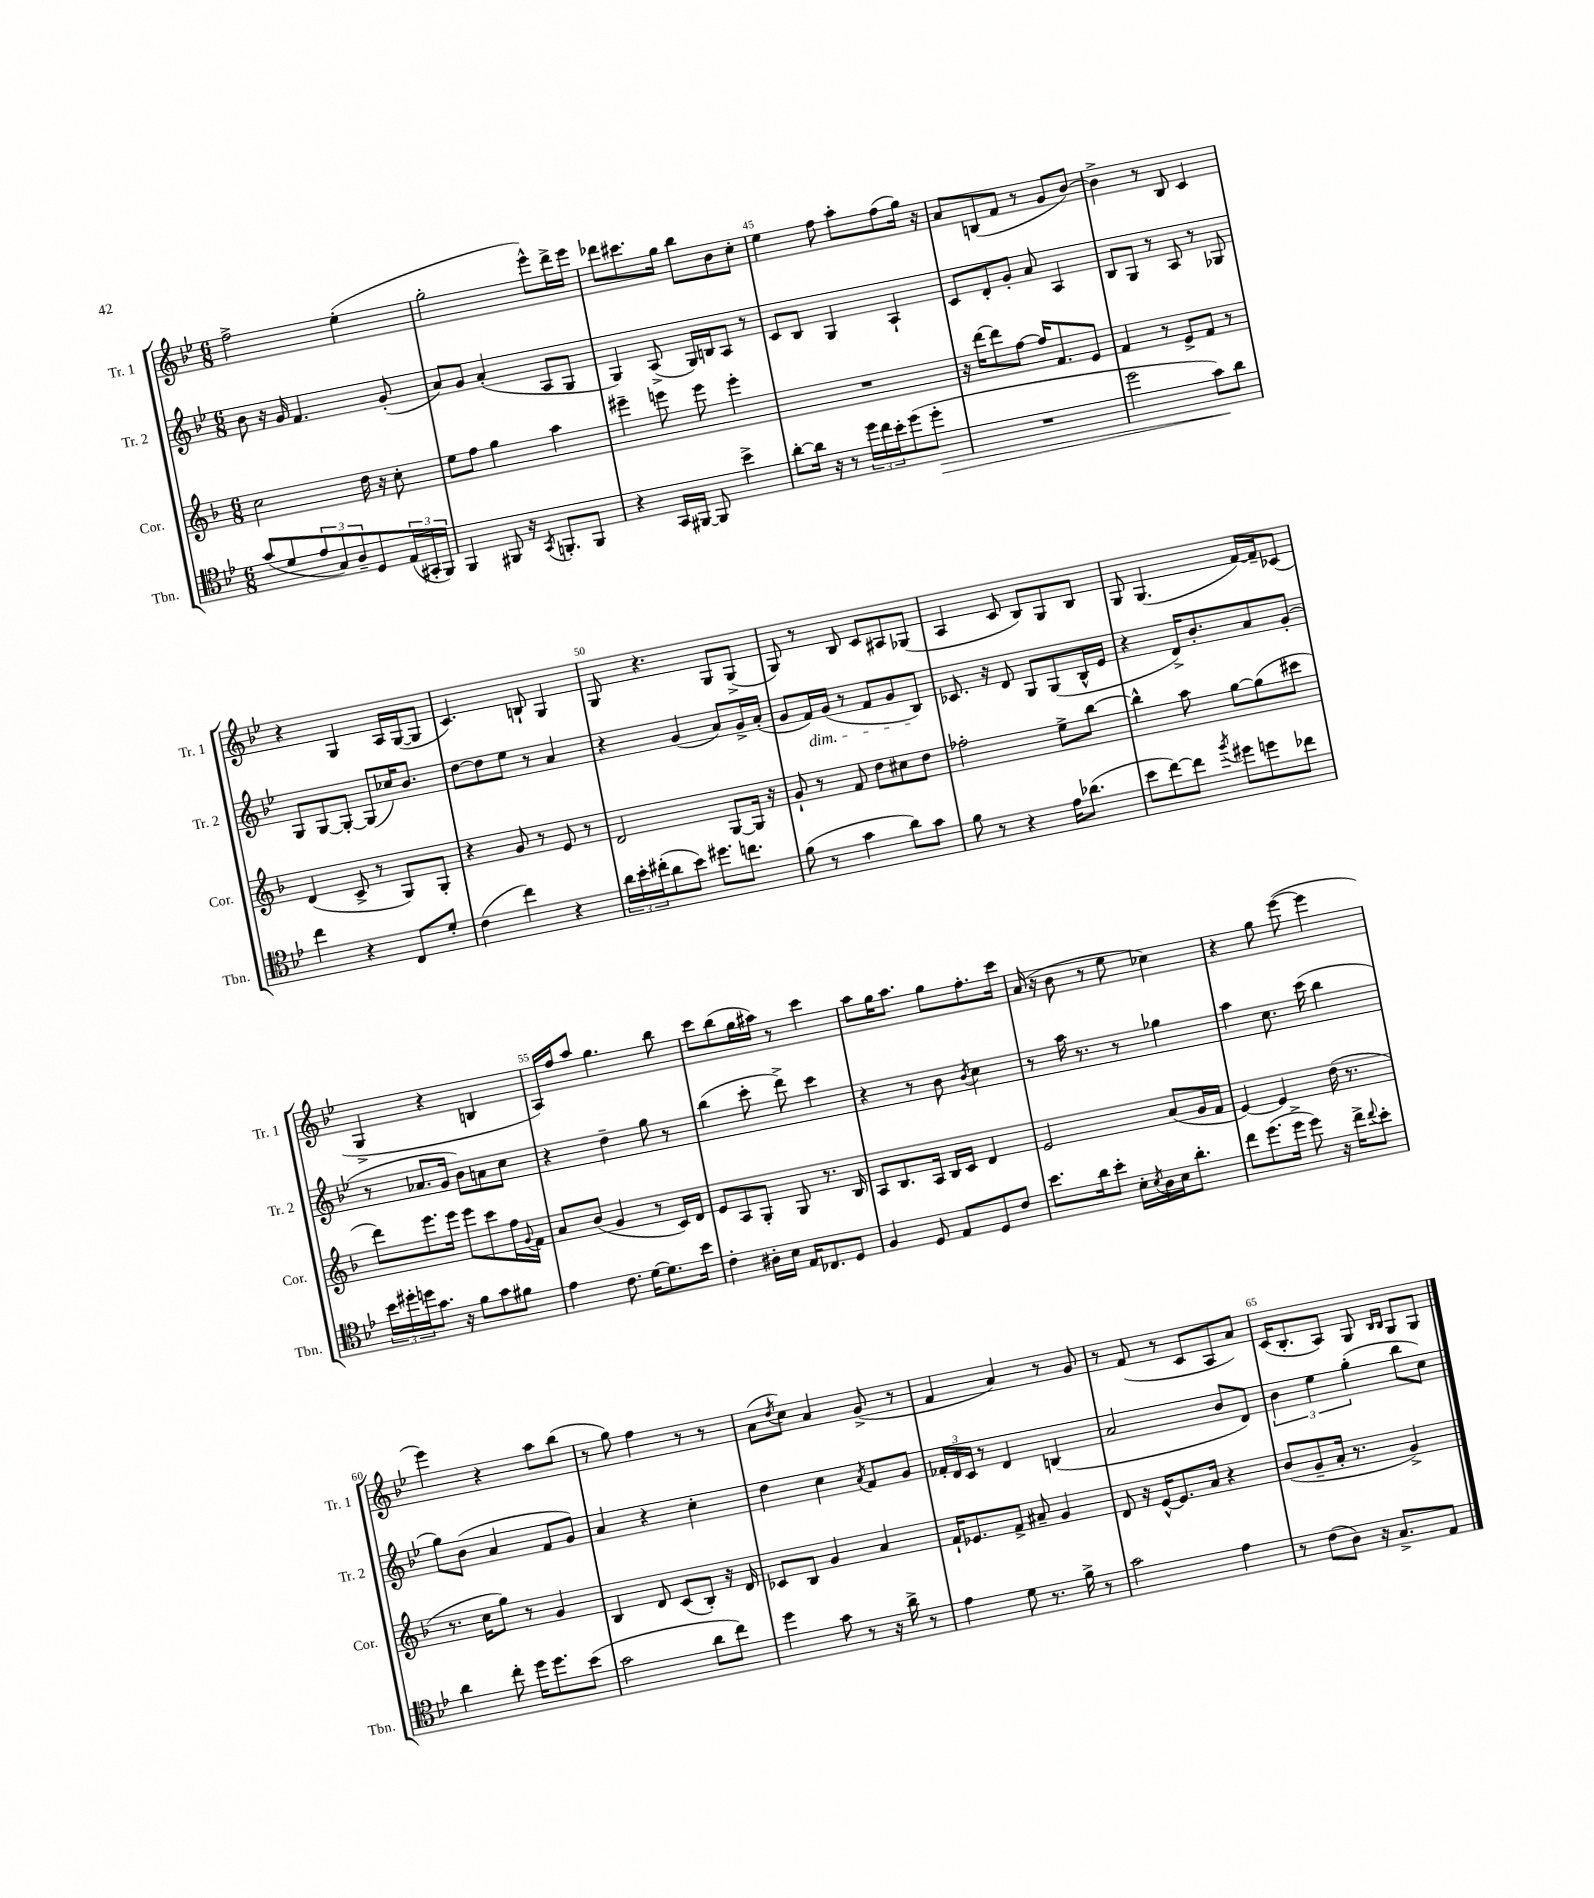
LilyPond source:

<<
\new StaffGroup <<
\new Staff = "s0" \with { instrumentName = "Tr. 1" shortInstrumentName = "Tr. 1" } {
    \clef treble \key bes \major \numericTimeSignature \time 6/8
    f''2-> ees''4-.( |
    g''2-. ees'''8-^) d'''16-> ees'''16 |
    des'''8 cis'''8. g''16 bes''8 bes'8 c''8-. |
    ees''4 f''8 a''8-. f''8( g''16) r16 |
    a'8 b8( f'8 r8 g'8 bes'8~) |
    bes'4-> r8 bes8 c'4 |
    r4 g4 a16 g16~( g8 |
    c'4.) b8-! g4 |
    g8 r4. g8 g8->( |
    g8) r8 bes8 c'8 ais8 ges8( |
    a4 c'8 bes8) g8 bes8 |
    g8 g4.( f'16~) f'16-- ces'8( |
    g4-> r4 b4 |
    a16) f''16 a''8 g''4. bes''8 |
    c'''8 bes''8( g''16 ais''16) r8 c'''4 |
    a''8 g''16 a''8. g''8 f''8.-. c'''16 |
    a'16( r16 bes'8 r8 ees''8 ces''4) |
    r4 g''8 ees'''8~( ees'''4 |
    ees'''4) r4 a''8 bes''8( |
    r8 g''8) f''4 r8 r8 |
    a'8( \acciaccatura { d''8 } c''8) a'4 g'8->( r8 |
    f'4 a'4) r8 g'8 |
    r8 f'8( r8 c'8 a8 a'8) |
    c'16( bes8.-. a8) g8 \grace { bes16 bes16 } g8 g8 \bar "|." |
}
\new Staff = "s1" \with { instrumentName = "Tr. 2" shortInstrumentName = "Tr. 2" } {
    \clef treble \key bes \major \numericTimeSignature \time 6/8
    bes'8 r16 g'16 f'4. g'8-.( |
    a'8) g'8 a'4-.( a8 g8 |
    g4) a8->( g16) b16 a8 r8 |
    c'8 bes8 g4 a4-! |
    c'8 d'8-. g'8-. a'8 a4 |
    bes8 g8 r8 a8 r8 ges8 |
    g8 g8~ g8~-. g8( ces''16) bes'8. |
    d''8~ d''8 ees''8 r8 a'4 |
    r4 g'4( a'8) g'16-> a'16-.( |
    g'8 f'16\dim) g'16( r8 f'8 g'8 bes8\!) |
    ces'8. r16 d'8 g8 g8( bes16-^ ees'16 |
    r4 d'16->) bes'8.-. a'8 g'8-.( |
    r8 aes'8. g'16 bes'8) a'8 c''8 |
    r4 d''4-- g''8 r8 |
    bes''4( c'''8-. d'''8->) c'''4 |
    r4 r8 bes'8 \acciaccatura { bes'8 } c''4 |
    r8 a''16 r8. r8 ges''4 |
    a''4 c''8. c'''16( bes''4 |
    g''8) bes'8( a'4 f'8 g'8) |
    a'4 r4 c''4-. |
    d''4 c''4 \acciaccatura { a'8 } f'8 g'8 |
    \tuplet 3/2 { fes'16-. d'16 c'16 } r8 d'4 b4( |
    a'2 bes'8 d'8) |
    \tuplet 3/2 { bes'4 ees''4 g''4-.( } bes''8 c''8) \bar "|." |
}
\new Staff = "s2" \with { instrumentName = "Cor." shortInstrumentName = "Cor." } {
    \clef treble \key f \major \numericTimeSignature \time 6/8
    c''2 d''16 r16 c''8-. |
    e''8 f''8 g''4 a''4 |
    eis'''4-- e'''8 e'''8 e'''4-. |
    R2. |
    r16 d'''16~ d'''8 f''8~ f''16 f'8. e'8 |
    f'4 r8 e'8-> f'8 r8 |
    d'4( c'8-> r8 g8) g8-. |
    r4 g'8 r8 e'8 r8 |
    d'2 g8~ g16 r16 |
    g'8-! r8 f'8 d''8 cis''8 d''8 |
    fes''2-. e''8-> bes''8~ |
    bes''4-^ a''8 g''8~ g''8( cis'''8 |
    d'''8) e'''8. e'''16 e'''8 c'''8 f''16 \appoggiatura { g'8 } f'16 |
    a'8 bes'8( g'4 r8 c'16) d'16 |
    e'8 a8 g8-. g8 r8. bes16 |
    a8 bes8. a16 bes16 c'16 d'4 |
    e'2 a'8( g'16 f'16 |
    e'4~) e'4 d''16( r8. |
    r8. c''16 g''8) r8 g'4 |
    bes4 d'8 c'8( bes8-.) r16 d'16 |
    ces'8 bes8 g'4 a'4 |
    f'16-! ees'8. f'8-> ais'8-- g'4 |
    d'8 r16 e'16~-^ e'8. a'16 r4 |
    bes'8( g'8-- a'16-. r8. g'4->) \bar "|." |
}
\new Staff = "s3" \with { instrumentName = "Tbn." shortInstrumentName = "Tbn." } {
    \clef tenor \key bes \major \numericTimeSignature \time 6/8
    g'8( d'8 \tuplet 3/2 { ees'8 g8) a8-- } d8 \tuplet 3/2 { ees16( gis,16-. f,16) } |
    f,4 fis,8 r16 \acciaccatura { g,8 } f,8.-. f,8 |
    r4 g,16 fis,16~ fis,8 bes'4-> |
    a'8~-. a'16 r16 r8 \tuplet 3/2 { d''16 c''16 bes'16-. } d''8( d''8-.\> |
    R2. |
    d''2 g'8\!) a'8 |
    c''4 r4 c8 d'8-. |
    c'4( c''4) r4 |
    \tuplet 3/2 { a'16 bes'16-. cis''16-.( } a'8 bes'8) dis''8. c''8. |
    f'8( r8 g'4 a'8) g'8 |
    f'8 r8 r4 ees'16 aes'8.( |
    bes'8 c''8~) c''8 \acciaccatura { f''8 } dis''8 d''8 ces''8 |
    \tuplet 3/2 { bes'16 dis''16-. d''16 } g'8. r16 f'8 g'8 fis'8 |
    ees'4 c'8. d'16~ d'8. bes'16 |
    c'4-. ais16-. bes16 ees16 ces8. d8 |
    f4 d8 ees8 d8 c'8 |
    bes'8. a'16 bes'8-. bes16-. \acciaccatura { bes8 } a16 bes16 a'8.-. |
    c''8 d''8.( d''16-> d''8) r16 c''16-> \appoggiatura { c''8 } bes'8-. |
    a'4 c''8-. d''16 d''8. bes'8( |
    g'2 a'8 c''8) |
    d''4 g'8 r8 r16 a'16-> r8 |
    ees'4 d'8 r8. f'16-> r8 |
    g'2 ees'4 |
    r8 c'8( a8) r16 g8.-> ees8 \bar "|." |
}
>>
>>
\layout { \context { \Score currentBarNumber = #42 \override BarNumber.break-visibility = ##(#f #t #t) barNumberVisibility = #(every-nth-bar-number-visible 5) } }
